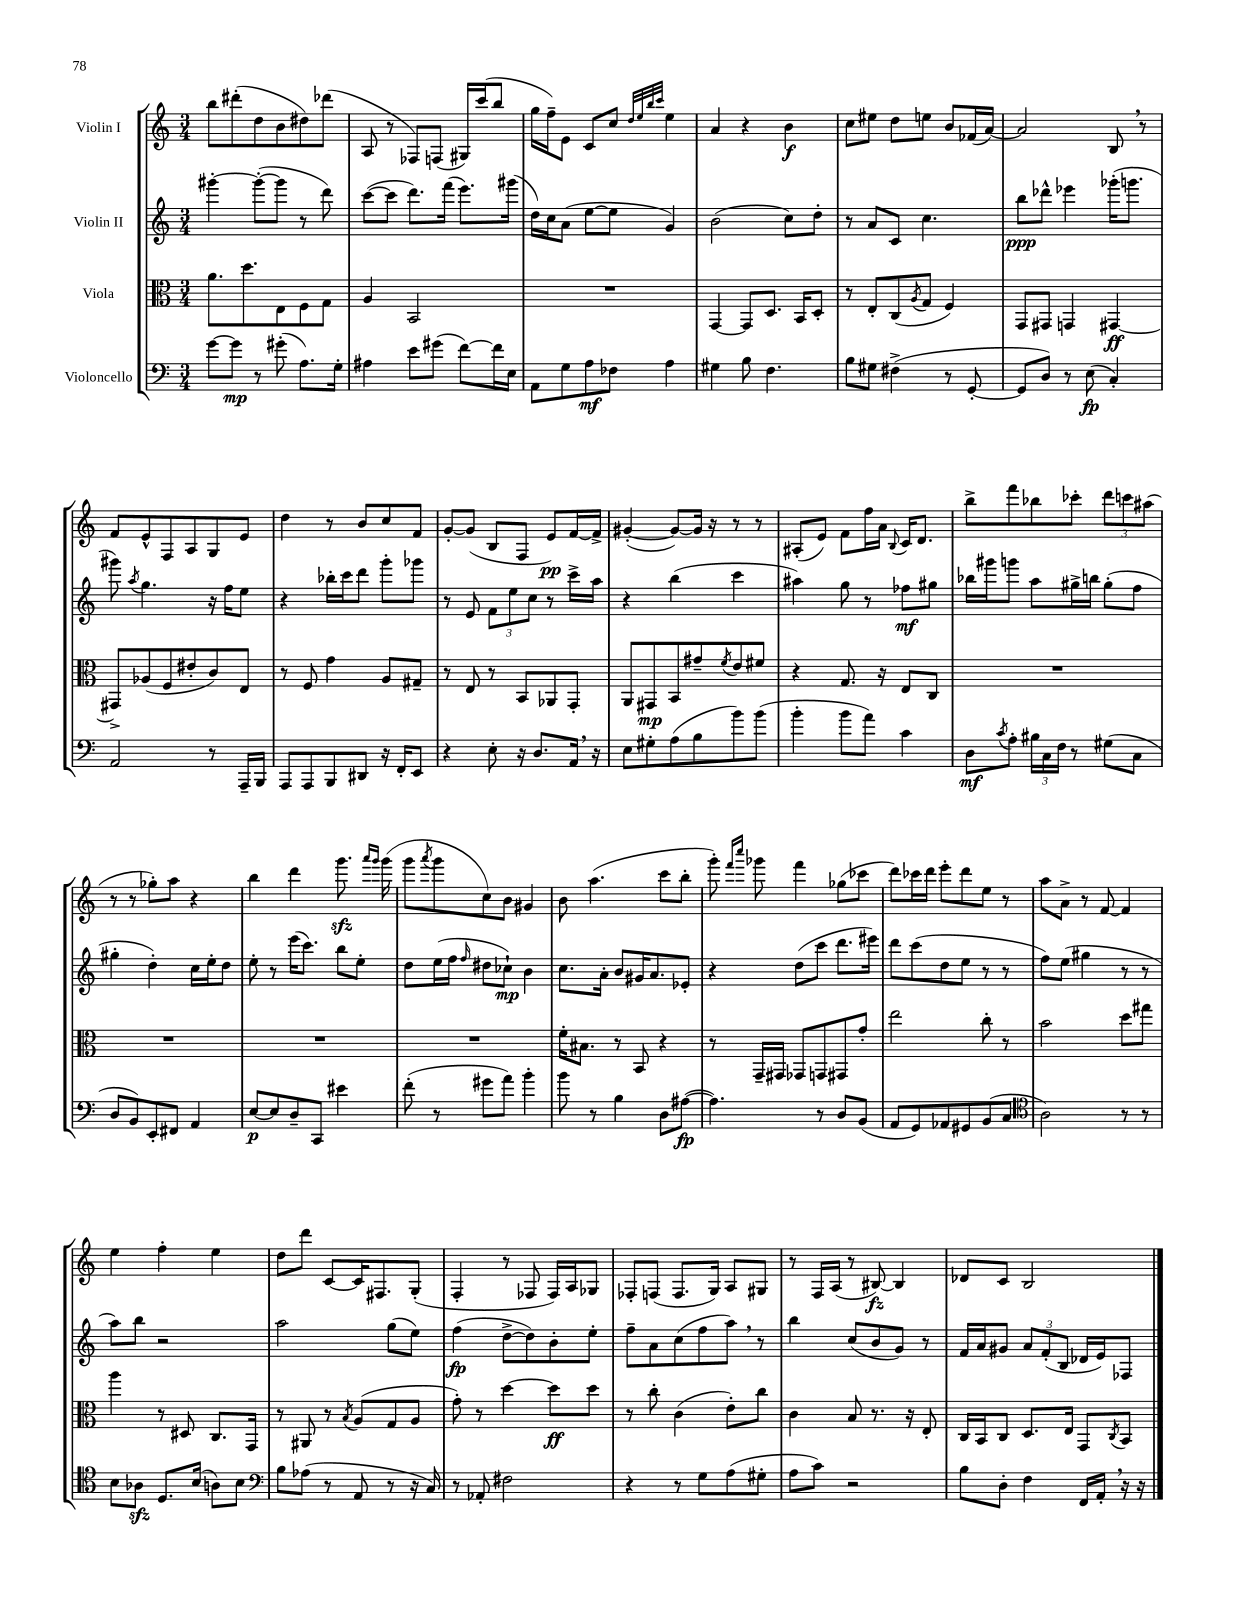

**kern	**kern	**kern	**kern
*staff4	*staff3	*staff2	*staff1
*clefF4	*clefC3	*clefG2	*clefG2
*k[]	*k[]	*k[]	*k[]
*M3/4	*M3/4	*M3/4	*M3/4
[8g\L	8.a\L	[4ggg#'\	8bb\L
8g\]J	.	.	(8ddd#'\
.	8.dd\	.	.
8r	.	(8ggg#'\_L	8dd\
(8g#'\	8E\	8ggg#\]J	8b\
8.A\L)	8F\	8r	8dd#\)
.	8G\J	8ddd\)	(8ddd-\J
16G'\Jk	.	.	.
=	=	=	=
4A#\	4A/	([8ccc\L	8A/
.	.	8ccc\]J	8r
8e\L	2BB/	8.ddd\L)	8F-/L)
(8g#\J	.	.	(8F/J
.	.	(16fff\Jk	.
[8f\L)	.	8.eee\L)	16G#/LL)
.	.	.	(16ccc/J
16f\]L	.	.	8bb/J
16E\JJ	.	(16ggg#\Jk	.
=	=	=	=
8AA\L	2.r	16dd\LL)	16gg\LL
.	.	16cc\J	16ff~\J)
8G\	.	(8a\J	8e\J
8A\	.	[8ee\L	8c/L
8F-\J	.	8ee\]J	8cc/J
.	.	.	32qqdd/LLL
.	.	.	32qqee/
.	.	.	32qqbb/
.	.	.	32qqccc/JJJ
4A\	.	4g/)	4ee\
=	=	=	=
4G#\	[4GG/	(2b\	4a/
8B\	8GG/]L	.	4r
4.F\	8.D/J	.	.
.	.	8cc\L)	4b\
.	16BB/LK	.	.
.	8D'/J	8dd'\J	.
=	=	=	=
8B\L	8r	8r	8cc\L
8G#\J	8E'/L	8a/L	8ee#\J
(4F#^\	(8C/	8c/J	8dd\L
.	8qA/	.	.
.	8G/J	4.cc\	8ee\J
8r	4F/)	.	8b/L
[8GG'/	.	.	(16f-/L
.	.	.	[16a/JJ)
=	=	=	=
8GG/]L	8GG/L	8bb\L	2a/]
8D/J)	8GG#/J	8ddd-^^\J	.
8r	4GG/	4eee-\	.
(8E\	.	.	.
4C'/)	[4GG#/	(16ggg-'\LK	8B/
.	.	8.ggg\J	.
.	.	.	8r
=	=	=	=
2AA/	8GG#^/]L	8ggg#\)	8f/L
.	.	8qaa/	.
.	(8A-/	4.gg\	8e^^/
.	8F/	.	8F/
.	8e#'/	.	8A/
8r	8c/)	16r	8G/
.	.	16ff\LK	.
16AAA~/LL	8E/J	8ee\J	8e/J
16BBB/JJ	.	.	.
=	=	=	=
8AAA/L	8r	4r	4dd\
8AAA/	8F/	.	.
8BBB/	4g\	16bb-'\LL	8r
.	.	16ccc\J	.
8DD#/J	.	8ddd\J	8b/L
16r	8A/L	8ggg'\L	8cc/
16FF'/LK	.	.	.
8EE/J	8G#~/J	8ggg-\J	8f/J
=	=	=	=
4r	8r	8r	[8g'/L
.	8E/	8e/	(8g/]J
8E'\	8r	12f\L	8B/L
.	.	12ee\	.
16r	8BB/L	.	8F/J
.	.	12cc\J	.
8.D/L	.	.	.
.	8AA-/	8r	8e/L)
16AA/Jk	8GG'/J	16ccc^\LL	[16f/L
16r	.	16aa\JJ	16f^/]JJ
=	=	=	=
8E\L	8AA/L	4r	([4g#'/
8G#'\	8GG#/	.	.
(8A\	8BB/	(4bb\	8g#/_L)
8B\	8g#~/	.	16g#/]Jk
.	.	.	16r
.	8qf/	.	.
8b\)	8e/	4ccc\	8r
(8b\J	8f#/J	.	8r
=	=	=	=
4b'\	4r	4aa#\)	(8A#'/L
.	.	.	8e/J)
8b\L	8.G/	8gg\	8f\L
8a\J)	.	8r	16ff\L
.	16r	.	16a\JJ
.	.	.	8qqB/
4c\	8E/L	8ff-\L	16c/LK
.	.	.	8.d/J
.	8C/J	8gg#\J	.
=	=	=	=
8D\L	2.r	16bb-\LL	8bb^\L
.	.	16ggg#\J	.
8qc/	.	.	.
8A'\J	.	8ggg\J	8fff\
24B#\LL	.	8aa\L	8bb-\
24C\	.	.	.
24F\JJ	.	.	.
8r	.	16gg#^\L	8ccc-'\J
.	.	16bb\JJ	.
(8G#\L	.	(8gg#'\L	12ddd\L
.	.	.	12ccc\
8C\J	.	8ff\J	.
.	.	.	(12aa#\J
=	=	=	=
8D/L	2.r	4gg#'\	8r
8BB/)	.	.	8r
8EE'/	.	4dd'\)	8gg-'\L)
8FF#/J	.	.	8aa\J
4AA/	.	16cc\LL	4r
.	.	16ee'\J	.
.	.	8dd\J	.
=	=	=	=
[8E/L	2.r	8ee'\	4bb\
8E/]	.	8r	.
8D~/	.	(16eee\LK	4ddd\
.	.	8.ccc\J)	.
8CC/J	.	.	.
4e#\	.	8bb\L	8.ggg\
.	.	8ee'\J	.
.	.	.	16qqaaa/LL
.	.	.	16qqggg/JJ
.	.	.	(16ggg\
=	=	=	=
(8f'\	2.r	8dd\L	8ggg\L
.	.	.	8qaaa/
8r	.	(16ee\L	8ggg\
.	.	16ff\JJ	.
.	.	16qqff/	.
8g#\L	.	8dd#\L	8cc\)
8a\J)	.	8cc-`\J)	8b\J
4b'\	.	4b\	4g#/
=	=	=	=
8b\	16f'\LK	8.cc\L	8b\
.	8.B#\J	.	.
8r	.	.	(4.aa\
.	.	16a'\Jk	.
4B\	8r	8b/L	.
.	8BB/	16g#/K	.
.	.	8.a/	.
8D\L	4r	.	8ccc\L
([8A#\J	.	8e-'/J	8bb'\J
=	=	=	=
4.A#\])	8r	4r	8ggg'\)
.	.	.	16qqfff/LL
.	.	.	16qqcccc/JJ
.	16GG~/LL	.	8ggg-\
.	16GG#/JJ	.	.
.	8GG-/L	(8dd\L	4fff\
8r	8GG/	8ccc\J	.
8D/L	8GG#/	8.ddd\L	(8gg-\L
(8BB/J	8g'/J	.	8ccc-\J
.	.	16eee#\Jk)	.
=	=	=	=
8AA/L	2ee\	8ddd\L	8ddd\L)
8GG/)	.	(8ccc\	16ccc-\L
.	.	.	16ddd\JJ
8AA-/	.	8dd\	8eee'\L
8GG#/	.	8ee\J	8ddd\
(8BB/	8cc'\	8r	8ee\J
8C/J	8r	8r	8r
=	=	=	=
*clefC4	*	*	*
2A\)	2b\	8ff\L)	8aa\L
.	.	(8ee\J	8a^\J
.	.	4gg#\	8r
.	.	.	[8f/
8r	8dd\L	8r	4f/]
8r	8gg#\J	8r	.
=	=	=	=
8B\L	4aa\	8aa\L)	4ee\
8A-\J	.	8bb\J	.
8.D/L	8r	2r	4ff'\
.	8D#/	.	.
(16B/Jk	.	.	.
8A\L)	8.C/L	.	4ee\
8B\J	.	.	.
.	16GG/Jk	.	.
=	=	=	=
*clefF4	*	*	*
8B\L	8r	2aa\	8dd\L
(8A-\J	8AA#/	.	8ddd\J
8r	8r	.	[8c/L
.	8qB/	.	.
8AA/	(8A/L	.	16c/]K
.	.	.	8.F#/
8r	8G/	(8gg\L	.
16r	8A/J	8ee\J)	(8G'/J
16C/)	.	.	.
=	=	=	=
8r	8g'\)	(4ff\	4F'/
8AA-'/	8r	.	.
2F#\	[4dd\	[8dd^\L	8r
.	.	8dd\])	8F-/
.	8dd\]L	8b'\	16F-/LL)
.	.	.	16A/J
.	8dd\J	8ee'\J	8G-/J
=	=	=	=
4r	8r	8ff~\L	8F-'/L
.	8cc'\	8a\	(8F/J
8r	(4c\	(8cc\	8.F/L
8G\L	.	8ff\	.
.	.	.	16G/Jk)
(8A\	8e'\L)	8aa\J)	8A/L
8G#'\J	8cc\J	8r	8G#/J
=	=	=	=
8A\L	4c\	4bb\	8r
8c\J)	.	.	16F/LL
.	.	.	(16A/JJ
2r	8B/	(8cc/L	8r
.	8.r	8b/	[8B#/)
.	.	8g/J)	4B#/]
.	16r	.	.
.	8E'/	8r	.
=	=	=	=
8B\L	16C/LL	16f/LL	8d-/L
.	16BB/J	16a/J	.
8D'\J	8C/J	8g#/J	8c/J
4F\	8.D/L	12a/L	2B/
.	.	(12f'/	.
.	.	12B/J	.
.	16E/Jk	.	.
16FF/LL	8GG/L	16d-/LL	.
16AA'/JJ	.	16e/J)	.
.	8qC/	.	.
16r	8BB/J	8F-/J	.
16r	.	.	.
==	==	==	==
*-	*-	*-	*-
